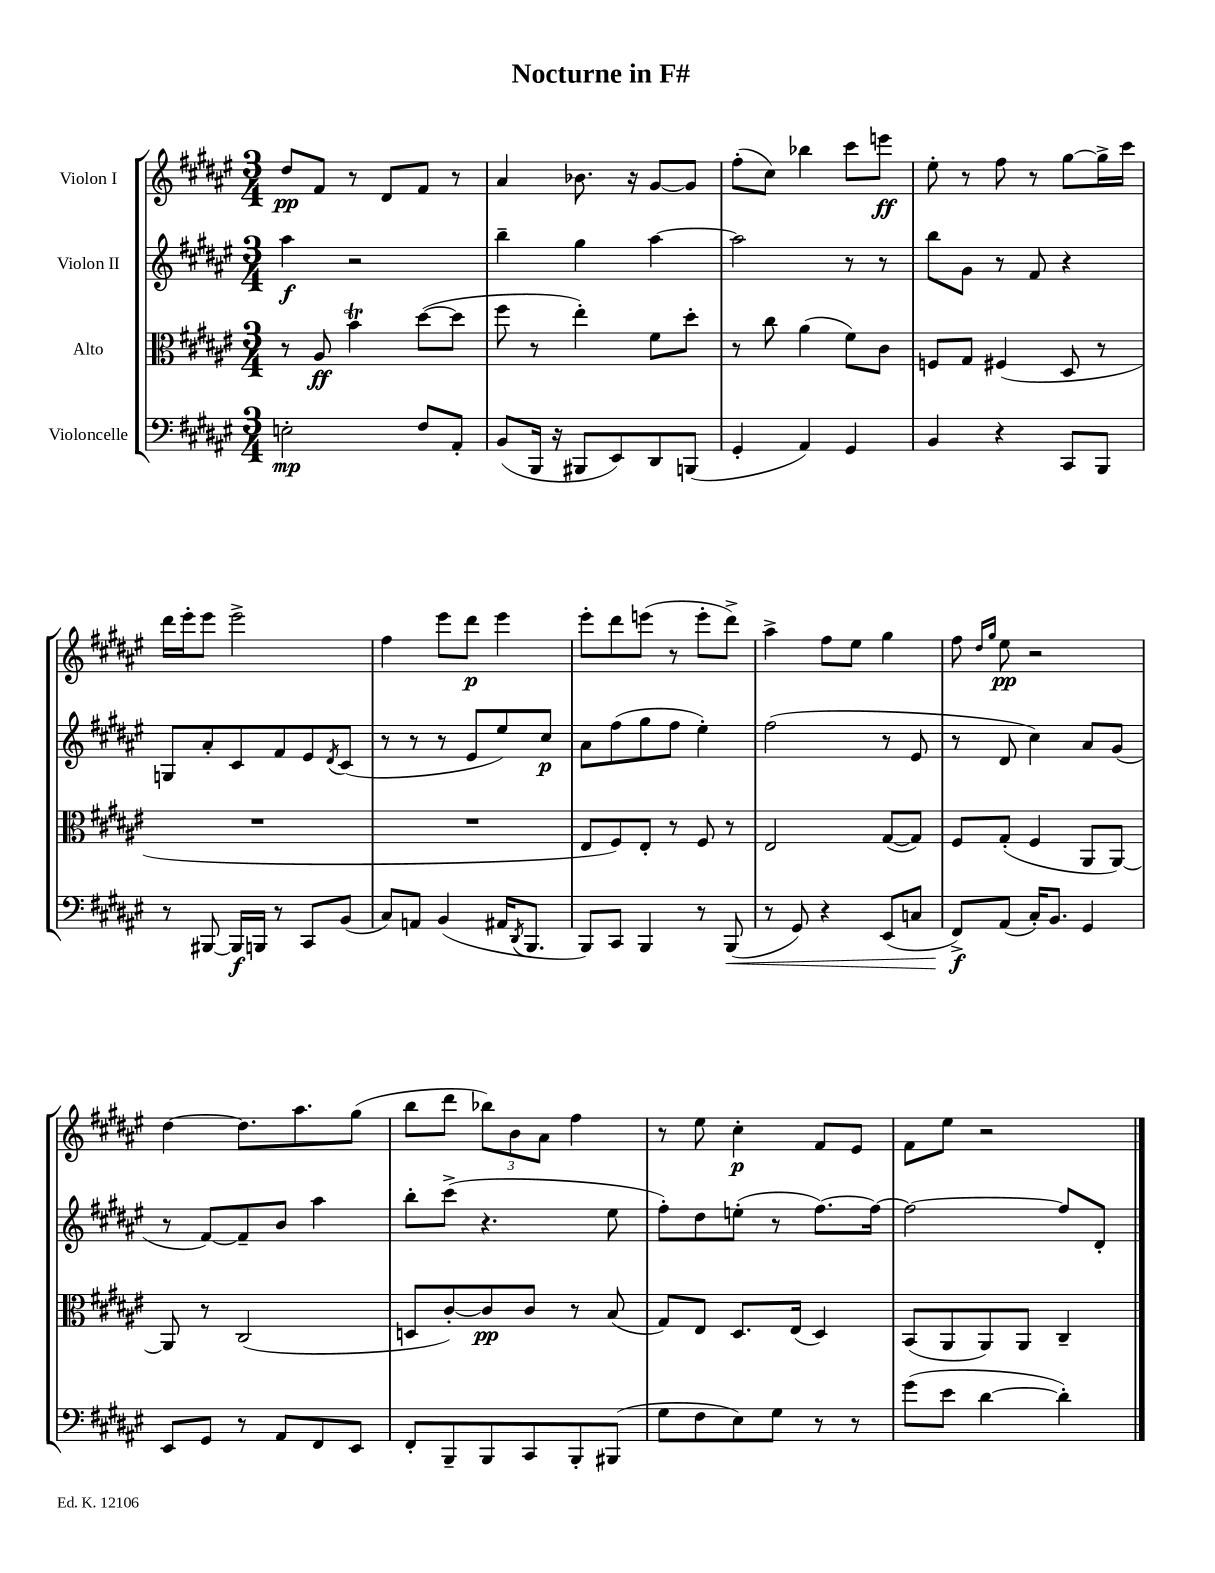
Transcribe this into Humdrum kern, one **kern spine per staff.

**kern	**kern	**kern	**kern
*staff4	*staff3	*staff2	*staff1
*clefF4	*clefC3	*clefG2	*clefG2
*k[f#c#g#d#a#e#]	*k[f#c#g#d#a#e#]	*k[f#c#g#d#a#e#]	*k[f#c#g#d#a#e#]
*M3/4	*M3/4	*M3/4	*M3/4
2E'	8r	4aa#	8dd#
.	8A#	.	8f#
.	4b	2r	8r
.	.	.	8d#
8F#	([8dd#	.	8f#
8AA#'	8dd#]	.	8r
=	=	=	=
(8BB	8ff#	4bb~	4a#
16BBB	8r	.	.
16r	.	.	.
8BBB#	4ee#')	4gg#	8.b-
8EE#)	.	.	.
.	.	.	16r
8DD#	8f#	[4aa#	[8g#
(8BBB	8dd#'	.	8g#]
=	=	=	=
4GG#'	8r	2aa#]	(8ff#'
.	8cc#	.	8cc#)
4AA#)	(4a#	.	4bb-
4GG#	8f#)	8r	8ccc#
.	8c#	8r	8eee
=	=	=	=
4BB	8F	8bb	8ee#'
.	8G#	8g#	8r
4r	(4F#	8r	8ff#
.	.	8f#	8r
8CC#	8D#	4r	[8gg#
8BBB	8r	.	16gg#^]
.	.	.	16ccc#
=	=	=	=
8r	2.r	8G	16ddd#
.	.	.	16eee#'
[8BBB#	.	8a#'	8eee#
16BBB#]	.	8c#	2eee#^
16BBB	.	.	.
8r	.	8f#	.
8CC#	.	8e#	.
.	.	8qd#	.
(8BB	.	(8c#	.
=	=	=	=
8C#)	2.r	8r	4ff#
8AA	.	8r	.
(4BB	.	8r	8eee#
.	.	8e#	8ddd#
16AA#	.	8ee#)	4eee#
8qDD#	.	.	.
8.BBB	.	.	.
.	.	8cc#	.
=	=	=	=
8BBB)	8E#	8a#	8eee#'
8CC#	8F#)	(8ff#	8ddd#
4BBB	8E#'	8gg#	(8eee
.	8r	8ff#	8r
8r	8F#	4ee#')	8eee'
(8BBB	8r	.	8ddd#^)
=	=	=	=
8r	2E#	(2ff#	4aa#^
8GG#)	.	.	.
4r	.	.	8ff#
.	.	.	8ee#
(8EE#	([8G#	8r	4gg#
8C	8G#])	8e#	.
=	=	=	=
8FF#^)	8F#	8r	8ff#
.	.	.	16qqdd#
.	.	.	16qqgg#
(8AA#	(8G#'	8d#	8ee#
16C#')	4F#	4cc#)	2r
8.BB	.	.	.
4GG#	8AA#	8a#	.
.	[8AA#)	(8g#	.
=	=	=	=
8EE#	8AA#]	8r	[4dd#
8GG#	8r	[8f#)	.
8r	(2C#	8f#~]	8.dd#]
8AA#	.	8b	.
.	.	.	8.aa#
8FF#	.	4aa#	.
8EE#	.	.	(8gg#
=	=	=	=
8FF#'	8D	8bb'	8bb
8BBB~	[8c#')	(8ccc#^	8ddd#
8BBB	8c#]	4.r	12bb-)
.	.	.	12b
8CC#	8c#	.	.
.	.	.	12a#
8BBB'	8r	.	4ff#
(8BBB#	(8B	8ee#	.
=	=	=	=
8G#	8G#)	8ff#')	8r
8F#	8E#	8dd#	8ee#
8E#)	8.D#	(8ee'	4cc#'
8G#	.	8r	.
.	(16E#	.	.
8r	4D#)	[8.ff#)	8f#
8r	.	.	8e#
.	.	16ff#_	.
=	=	=	=
(8g#	(8BB	2ff#_	8f#
8e#	8AA#	.	8ee#
[4d#	8AA#)	.	2r
.	8AA#	.	.
4d#'])	4C#~	8ff#]	.
.	.	8d#'	.
==	==	==	==
*-	*-	*-	*-
